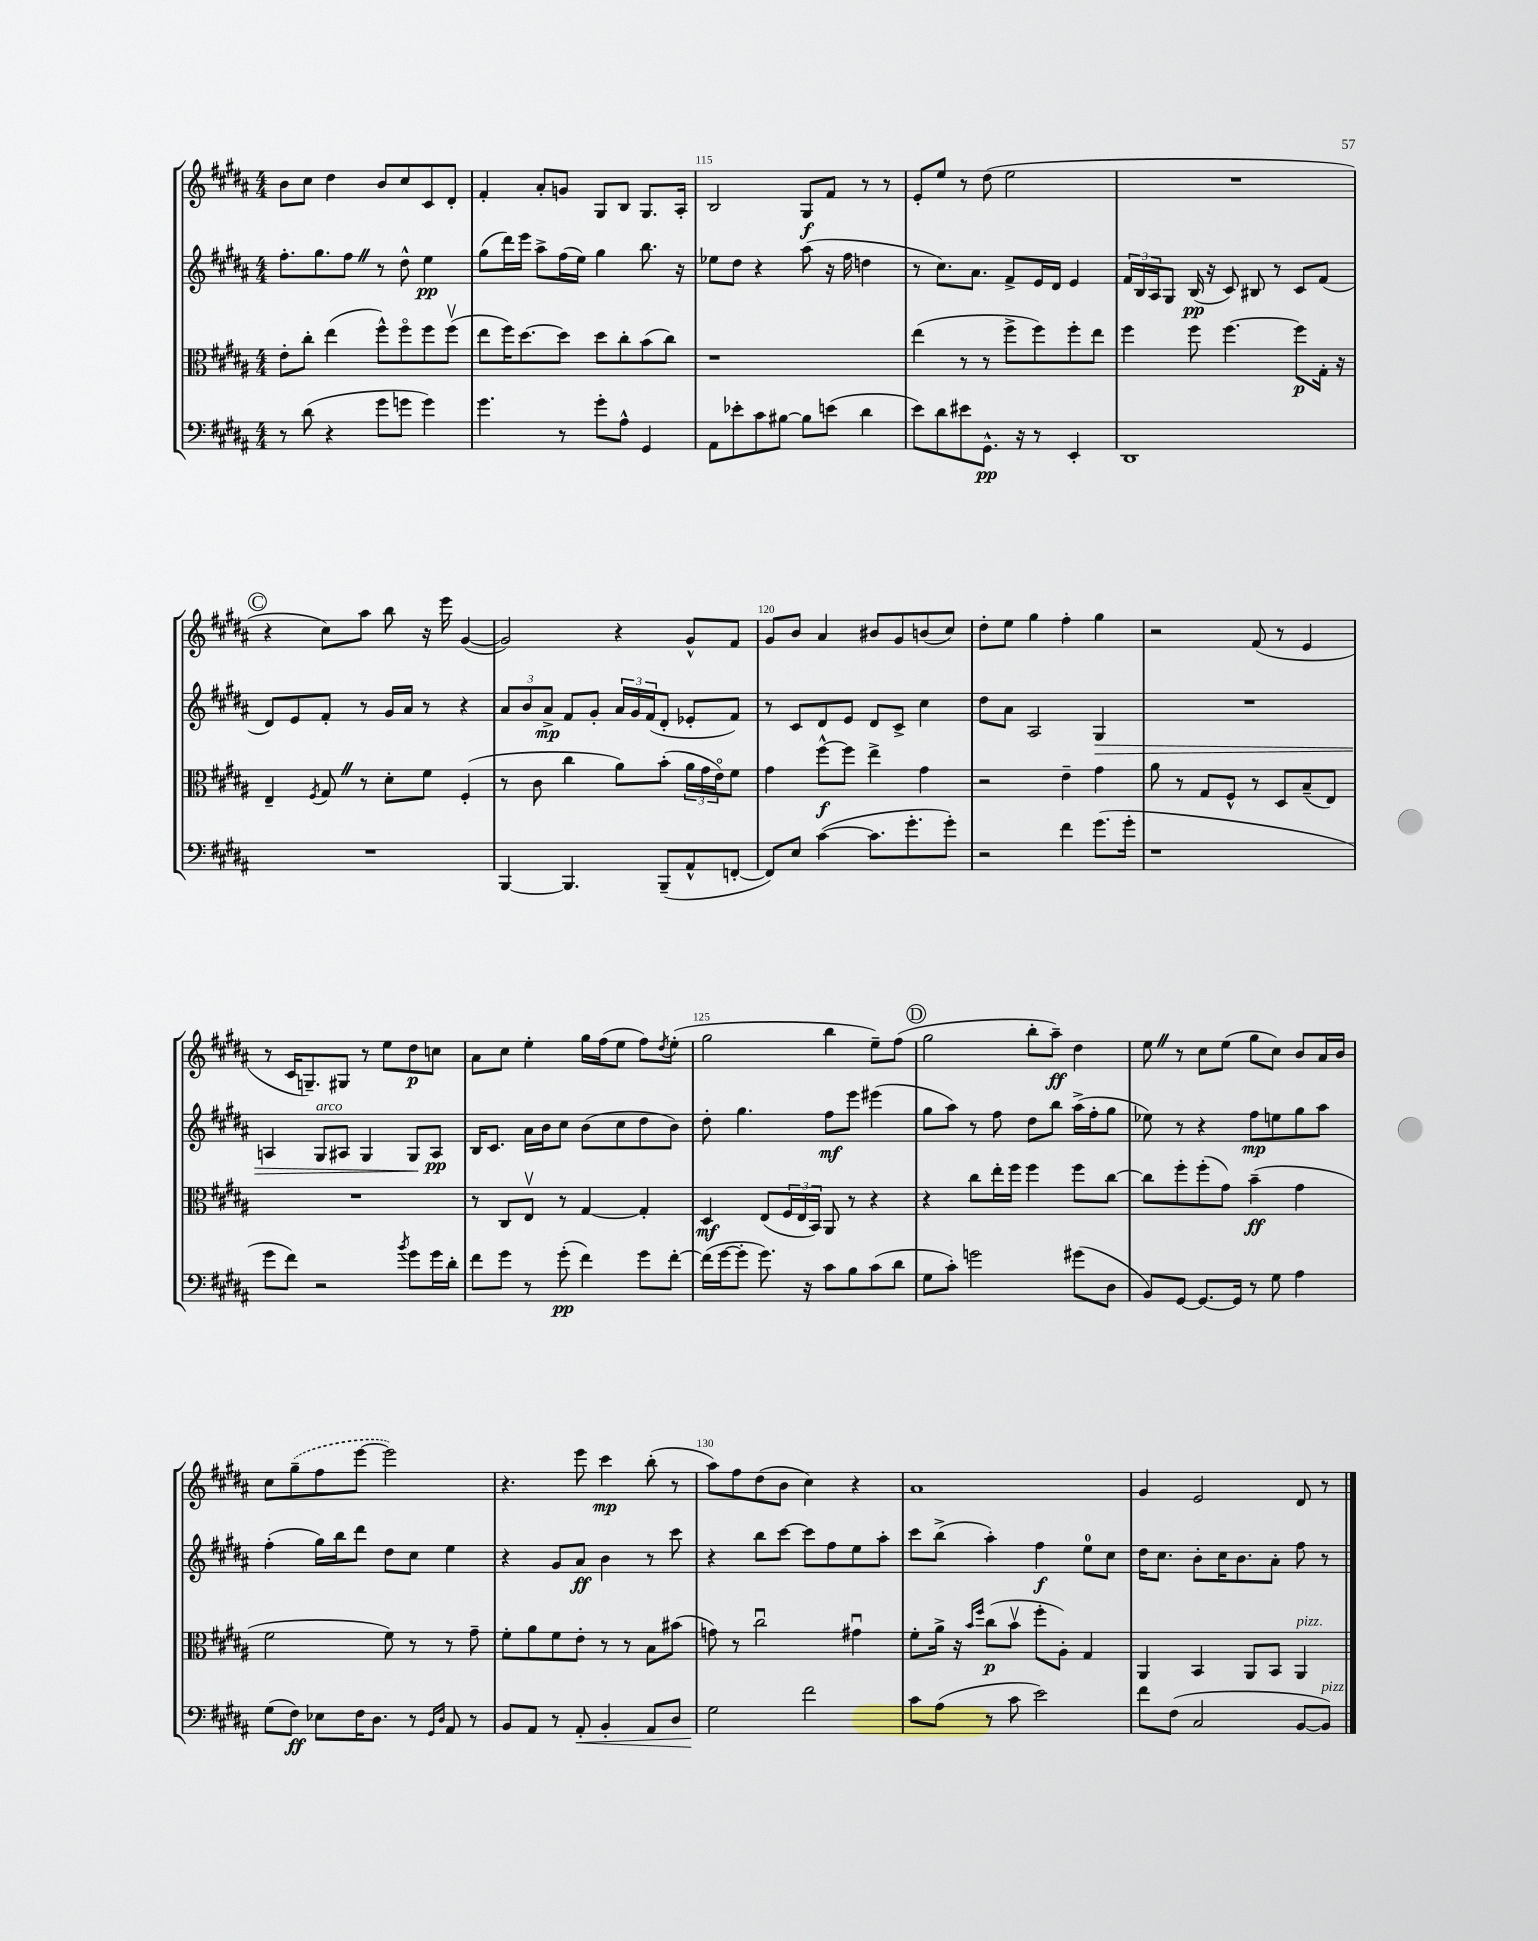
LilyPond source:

<<
\new StaffGroup <<
\new Staff = "s0" {
    \clef treble \key b \major \numericTimeSignature \time 4/4
    b'8 cis''8 dis''4 b'8 cis''8 cis'8 dis'8-. |
    fis'4-. ais'8-. g'8 gis8 b8 gis8. ais16-. |
    b2 gis8\f fis'8 r8 r8 |
    e'8-. e''8 r8 dis''8( e''2 |
    R1 |
    \mark \markup { \circle "C" } r4 cis''8) ais''8 b''8 r16 e'''16 gis'4~( |
    gis'2) r4 gis'8-^ fis'8 |
    gis'8 b'8 ais'4 bis'8 gis'8 b'8( cis''8) |
    dis''8-. e''8 gis''4 fis''4-. gis''4 |
    r2 fis'8( r8 e'4 |
    r8 cis'16 g8.--) gis8 r8 e''8 dis''8\p c''8 |
    ais'8 cis''8 e''4-. gis''16 fis''16( e''8 fis''8) \acciaccatura { dis''8 } e''8-.( |
    gis''2 b''4 e''8--) fis''8( |
    \mark \markup { \circle "D" } gis''2 b''8-. ais''8--\ff) dis''4 |
    e''8 \once \override BreathingSign.text = \markup { \musicglyph "scripts.caesura.straight" } \breathe r8 cis''8 e''8( gis''8 cis''8) b'8 ais'16 b'16 |
    cis''8 \once \slurDashed gis''8--( fis''8 e'''8~ e'''2) |
    r4. e'''8 cis'''4\mp b''8-.( r8 |
    ais''8) fis''8 dis''8( b'8 cis''4) r4 |
    ais'1 |
    gis'4 e'2 dis'8 r8 \bar "|." |
}
\new Staff = "s1" {
    \clef treble \key b \major \numericTimeSignature \time 4/4
    fis''8.-. gis''8. fis''8 \once \override BreathingSign.text = \markup { \musicglyph "scripts.caesura.straight" } \breathe r8 dis''8-^ e''4\pp |
    gis''8( dis'''16) e'''16 ais''8-> fis''16( e''16) gis''4 b''8. r16 |
    ees''8 dis''8 r4 ais''8( r16 fis''16 d''4 |
    r8 cis''8.) ais'8. fis'8-> e'16 dis'16 e'4 |
    \tuplet 3/2 { fis'16 b16 ais16 } gis8 b16\pp( r16 cis'8) bis8 r8 cis'8 fis'8( |
    \mark \markup { \circle "C" } dis'8) e'8 fis'8-. r8 gis'16 ais'16 r8 r4 |
    \tuplet 3/2 { ais'8 b'8 ais'8->\mp } fis'8 gis'8-. \tuplet 3/2 { ais'16 gis'16 fis'16( } dis'8-. ees'8-. fis'8) |
    r8 cis'8 dis'8 e'8 dis'8 cis'8-> cis''4 |
    dis''8 ais'8 ais2 gis4\> |
    R1 |
    a4 gis8^\markup { \italic "arco" } ais8 gis4 gis8\! ais8\pp |
    b16 cis'8. ais'16 b'16 cis''8 b'8( cis''8 dis''8 b'8) |
    dis''8-. gis''4. fis''8\mf e'''8 eis'''4( |
    \mark \markup { \circle "D" } gis''8 ais''8) r8 fis''8 dis''8 b''8 ais''16->( fis''16-. gis''8 |
    ees''8) r8 r4 fis''8\mp e''8 gis''8 ais''8 |
    fis''4-.( gis''16) b''16 dis'''8 dis''8 cis''8 e''4 |
    r4 gis'8 ais'8\ff b'4 r8 cis'''8 |
    r4 b''8 cis'''8~ cis'''8 fis''8 e''8 ais''8-. |
    cis'''8 b''8->( ais''4-.) fis''4\f e''8-0 cis''8 |
    dis''16 cis''8. b'8-. cis''16 b'8. ais'8-. fis''8 r8 \bar "|." |
}
\new Staff = "s2" {
    \clef alto \key b \major \numericTimeSignature \time 4/4
    e'8-. cis''8-. e''4( fis''8-^) fis''8\flageolet fis''8 fis''8\upbow( |
    e''8 fis''16) dis''8.~ dis''8 dis''8 cis''8-. b'8( cis''8) |
    r1 |
    e''4( r8 r8 fis''8-> fis''8) fis''8-. e''8 |
    fis''4 fis''8 fis''4.~ fis''8\p gis16-. r16 |
    \mark \markup { \circle "C" } e4-- \acciaccatura { fis8 } gis8 \once \override BreathingSign.text = \markup { \musicglyph "scripts.caesura.straight" } \breathe r8 dis'8-. fis'8 fis4-.( |
    r8 cis'8 cis''4 ais'8) b'8-.( \tuplet 3/2 { ais'16 gis'16 e'16\flageolet) } fis'8 |
    gis'4 fis''8~-^\f fis''8 e''4-> gis'4 |
    r2 e'4-- gis'4 |
    ais'8 r8 gis8 fis8-^ r8 dis8 b8--( e8) |
    R1 |
    r8 cis8 e8\upbow r8 gis4~ gis4-. |
    dis4\mf e8( \tuplet 3/2 { fis16 e16 b,16) } ais,8 r8 r4 |
    \mark \markup { \circle "D" } r4 cis''8 e''16-. fis''16 fis''4 fis''8 cis''8~ |
    cis''8 fis''8-. fis''8-.( gis'8) b'4--\ff( gis'4 |
    fis'2 fis'8) r8 r8 gis'8-- |
    fis'8-. ais'8 fis'8 e'8-. r8 r8 b8 bis'8( |
    g'8) r8 cis''2\downbow gis'4\downbow |
    fis'8-. ais'16-> r16 \grace { b'16 fis''16 } cis''8\p( b'8\upbow fis''8-. ais8-.) gis4 |
    ais,4 b,4 ais,8 b,8 ais,4^\markup { \italic "pizz." } \bar "|." |
}
\new Staff = "s3" {
    \clef bass \key b \major \numericTimeSignature \time 4/4
    r8 dis'8( r4 gis'8 g'8 g'4) |
    gis'4. r8 gis'8-. ais8-^ gis,4 |
    ais,8 ees'8-. cis'8 bis8~ bis8 e'8( dis'4 |
    e'8) dis'8 eis'8 gis,8.-^\pp r16 r8 e,4-. |
    dis,1 |
    \mark \markup { \circle "C" } R1 |
    b,,4~ b,,4. b,,8--( ais,8-^ f,8~-. |
    f,8) e8 cis'4~( cis'8. gis'8.-. gis'8-.) |
    r2 fis'4 gis'8.( gis'16-. |
    r1 |
    gis'8 fis'8) r2 \acciaccatura { b'8 } gis'8 gis'16 dis'16-. |
    fis'8 gis'8 r8 gis'8-.\pp( fis'4) gis'8 fis'8~-. |
    fis'16( gis'16~ gis'8-. gis'8.) r16 cis'8 b8 cis'8( dis'8 |
    \mark \markup { \circle "D" } gis8 cis'8-.) g'2 gis'8( dis8 |
    b,8) gis,8~ gis,8.~ gis,16 r8 gis8 ais4 |
    gis8( fis8\ff) ees8 fis16 dis8. r8 \grace { gis,16 dis16 } ais,8 r8 |
    b,8 ais,8 r8 ais,8-.\< b,4-. ais,8 dis8 |
    gis2\! fis'2 |
    cis'8 ais8( r8 cis'8 e'2) |
    fis'8 fis8( cis2 b,8~ b,8^\markup { \italic "pizz." }) \bar "|." |
}
>>
>>
\layout { \context { \Score currentBarNumber = #113 \override BarNumber.break-visibility = ##(#f #t #t) barNumberVisibility = #(every-nth-bar-number-visible 5) } }
